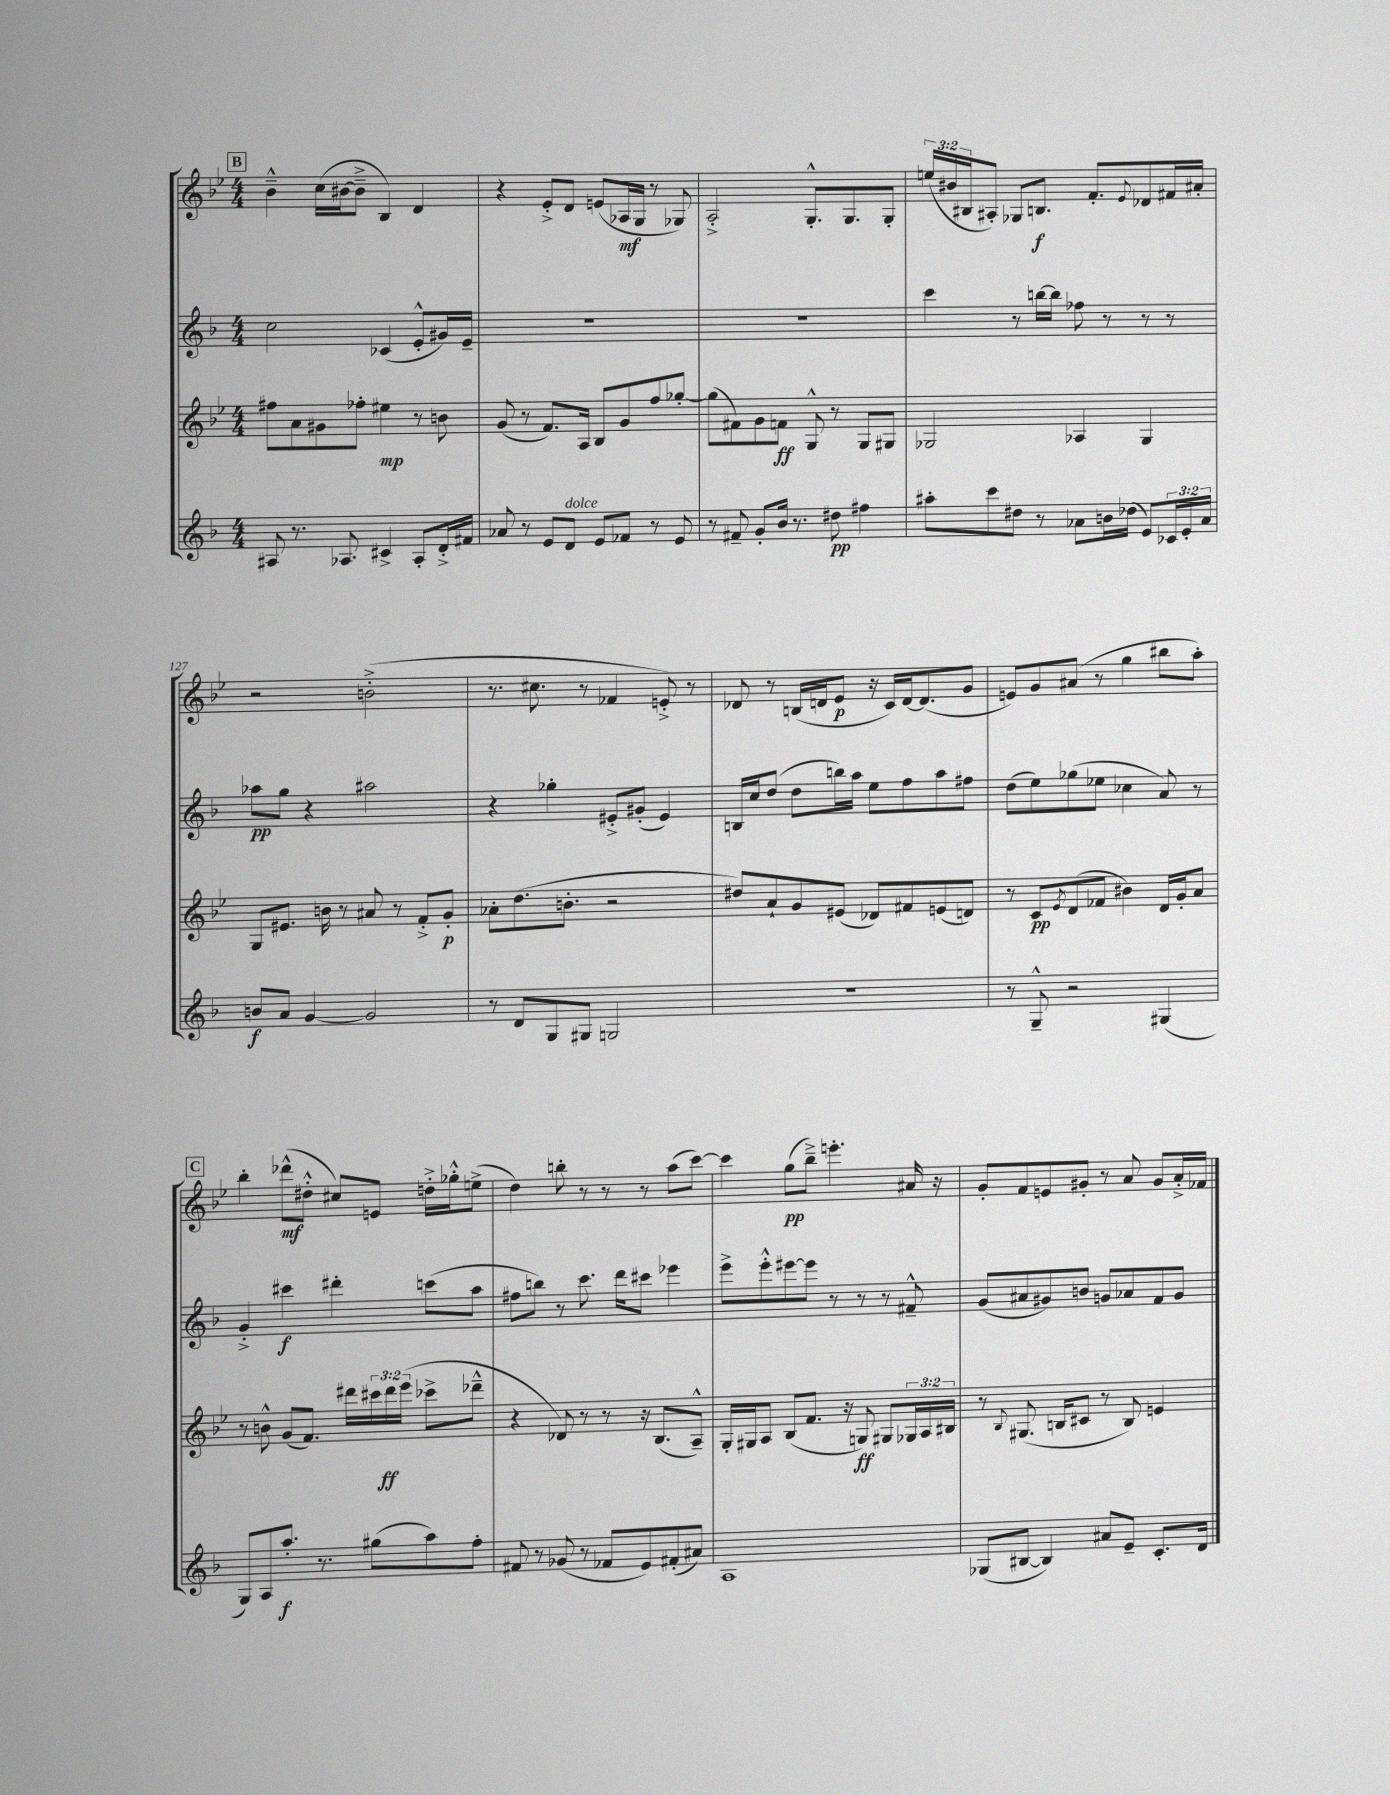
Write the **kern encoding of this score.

**kern	**kern	**kern	**kern
*staff4	*staff3	*staff2	*staff1
*clefG2	*clefG2	*clefG2	*clefG2
*k[b-]	*k[b-e-]	*k[b-]	*k[b-e-]
*M4/4	*M4/4	*M4/4	*M4/4
8A#	8ff#	2cc	4b-~^^
8.r	8a	.	.
.	8g#	.	(16cc
8.A-	.	.	[16b#
.	8ff-'	.	8b#~^]
4c#^	4ee#	(4c-	4B-)
8A-'	8r	8e'^^	4d
16d'^	8b	16g#)	.
16f#	.	16e~	.
=	=	=	=
8a-	(8g	1r	4r
8r	8r	.	.
8e	8.f)	.	8e-'^
8d	.	.	8d
.	16A	.	.
8e	8B-	.	(8e
8f-	8g	.	16A-
.	.	.	16G
8r	8ff	.	8r
8e	[8gg-'	.	8G-)
=	=	=	=
8r	(8gg-]	1r	2A'^
8f#~	8f#)	.	.
8g'	8g	.	.
16b-	8f	.	.
8.r	.	.	.
.	8G^^	.	8.G'^^
8dd#	8r	.	.
.	.	.	8.G
4ff#	8G	.	.
.	8G#	.	8G'
=	=	=	=
8aa#'	2G-	4ccc	(24ee
.	.	.	24b#
.	.	.	24B#
8ccc	.	.	8A#')
8dd#	.	8r	8G-
8r	.	[16bb	8.B
.	.	16bb]	.
8a-	4A-	8ff-	.
.	.	.	8.f'
16b	.	8r	.
(16dd-	.	.	.
.	.	.	8qqe-
8e)	4G-	8r	8d-
24c-	.	8r	16f#
24e'	.	.	.
.	.	.	16a#'
24a-	.	.	.
=	=	=	=
8b	8G	8aa-	2r
8a	8.e#	8gg	.
[4g	.	4r	.
.	16b	.	.
.	8r	.	.
2g]	8a#	2aa#	(2b'^
.	8r	.	.
.	8f'^	.	.
.	8g'	.	.
=	=	=	=
8r	8a-'	4r	8.r
8d	(8.dd	.	.
.	.	.	8.cc#
8G	.	4gg-'	.
.	8.b'	.	.
8G#	.	.	8r
2G	2r	8e#'^	4f-
.	.	(8g#'	.
.	.	4e#)	8e'^)
.	.	.	8r
=	=	=	=
1r	8dd#)	16B	8d-
.	.	16cc	.
.	8a`	(8dd	8r
.	8g	8dd	(16B
.	.	.	16d
.	(8e#	16bb)	8e-
.	.	16aa	.
.	8d-)	8ee	16r
.	.	.	16c)
.	8f#	8ff	[16d
.	.	.	(8.d]
.	(8e	8aa	.
.	8d)	8ff#	8g
=	=	=	=
8r	8r	(8dd	8e)
8G~^^	8c	8ee)	8g
.	8qe-	.	.
2r	(8d	(8gg-	(8a#
.	8f-	8ee-	8r
.	4b#)	4cc-	4gg
(4G#	16d	8a)	8bb#
.	16g'	.	.
.	8a	8r	8aa')
=	=	=	=
8G)	8r	4g'^	4bb-'
8A	8b^^	.	.
8.aa'	(8g	4ccc#	(8ddd-^^
.	8.f)	.	8dd#'^^
8.r	.	.	.
.	.	4ddd#'	8cc#)
.	16ddd#	.	.
(8gg#	24ccc#	.	8e
.	24ddd#	.	.
.	(24eee-	.	.
8aa)	8ccc-^	(8ccc	16dd'^
.	.	.	16gg-'^^
8ff'	8ddd-~^^	8aa	(8ee^
=	=	=	=
8f#	4r	8ff#	4dd)
8r	.	8bb)	.
(8g-	8d-)	8r	8bb'
8r	8r	8.ccc	8r
8f-	8r	.	8r
.	.	16ddd	.
8e)	16r	8ccc#	8r
.	(8.B-	.	.
(8f#'	.	4eee-	(8aa
8a#)	8A~^^)	.	[8ccc)
=	=	=	=
1A	16G'	8eee^	4ccc]
.	16G#	.	.
.	8A	8eee'^^	.
.	(8B-	[8eee#	(8gg
.	8.f	8eee#]	8bb-~^)
.	.	8r	4.eee'
.	16r	.	.
.	8G)	8r	.
.	8G#	8r	.
.	24G-	8f#~^^	16a#
.	24A	.	.
.	.	.	16r
.	24B#	.	.
=	=	=	=
(8G-	8r	(8g	8g'
.	8qqB-	.	.
[8B#	(8.G#	8a#	8f
4B#])	.	8g#)	8e
.	16B	.	.
.	8c#	8b	8g#'
8a#	8r	8g	8r
8e~	8B)	8a-	8a
8.c'	4e	8f	8g#
.	.	8g	16a'^
16d	.	.	16f-
==	==	==	==
*-	*-	*-	*-
